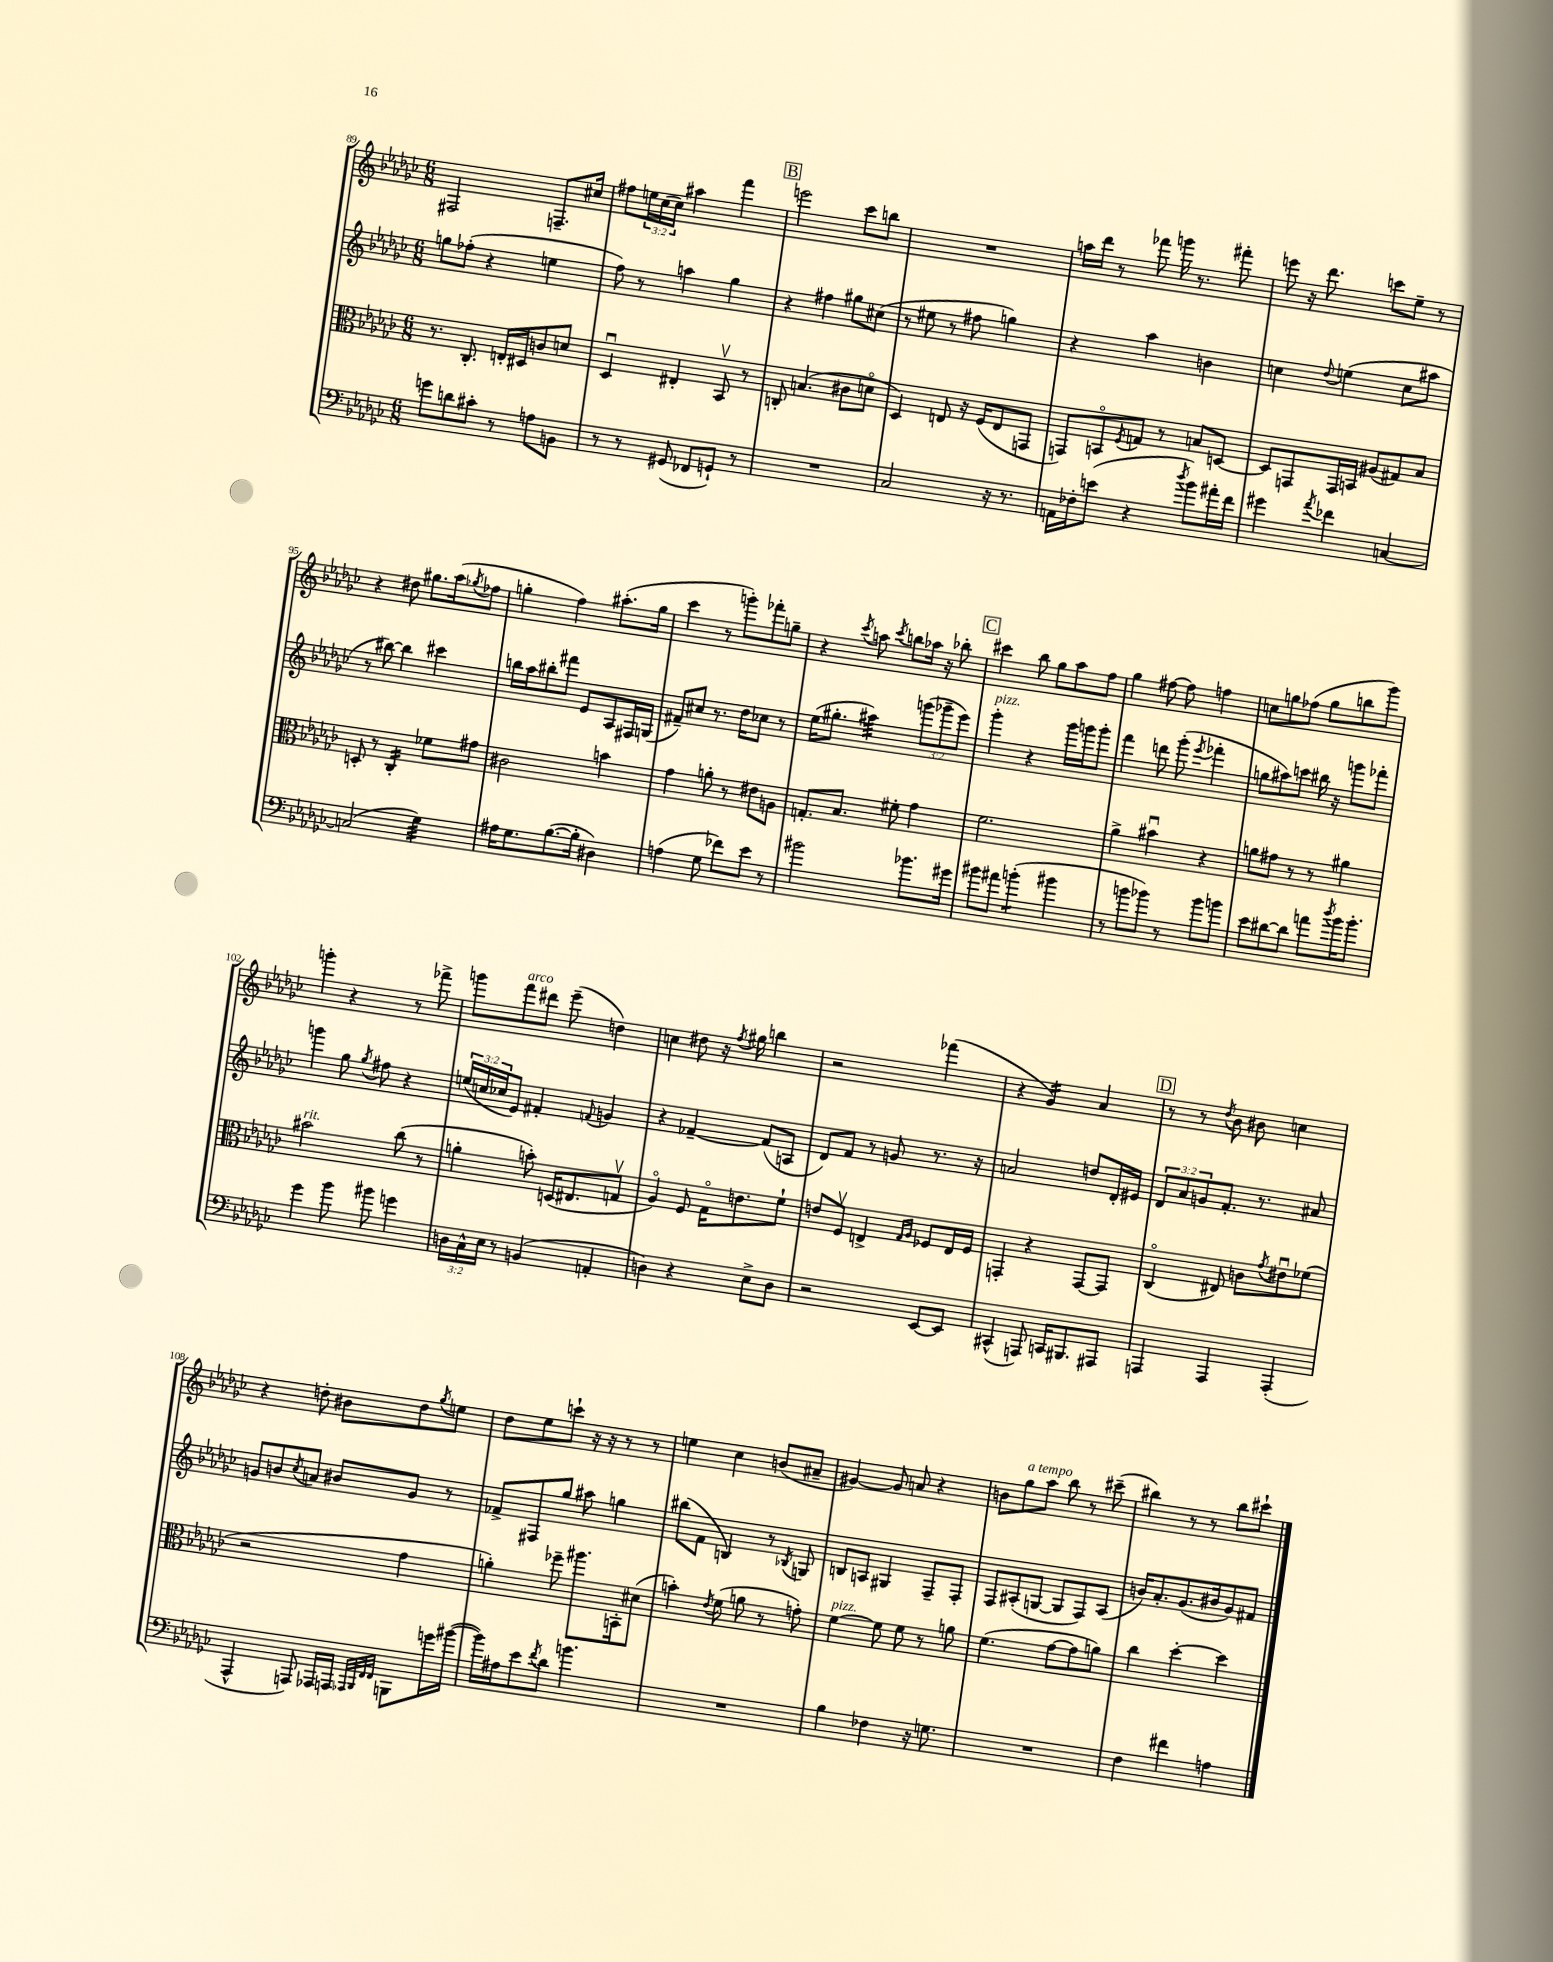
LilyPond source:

<<
\new StaffGroup <<
\new Staff = "s0" {
    \clef treble \key ges \major \numericTimeSignature \time 6/8 \override Staff.TupletNumber.text = #tuplet-number::calc-fraction-text
    fis2 f8.-- cis''16 |
    fis''8 \tuplet 3/2 { e''16 ces''16( ces''16) } ais''4 f'''4 |
    \mark \markup { \box "B" } e'''2 ces'''8 b''8 |
    R2. |
    a''16 des'''16 r8 fes'''8 g'''16 r8. fis'''8-. |
    e'''8 r16 des'''8. c'''8 ees''8-- r8 |
    r4 dis''8 gis''8. aes''16( \acciaccatura { ges''8 } fes''8 |
    g''4-. f''4) ais''8.-.( g''16 |
    ces'''4 r8 g'''8-.) fes'''8-. g''8-- |
    r4 \acciaccatura { ces'''8 } a''8 \acciaccatura { ces'''8 } b''8 aes''16 r16 bes''8-. |
    \mark \markup { \box "C" } cis'''4 bes''8 ges''8 aes''8 f''8 |
    ges''4 fis''8~ fis''8 f''4 |
    c''8 g''8 fes''8( g''8 b''8 ges'''8) |
    g'''4-. r4 r8 fes'''8-> |
    g'''8 f'''8^\markup { \italic "arco" } dis'''8 ees'''8--( d''4) |
    c''4 dis''8 r16 \acciaccatura { f''8 } gis''16 b''4 |
    r2 fes'''4( |
    r4 ges'4:16) aes'4 |
    \mark \markup { \box "D" } r8 r8 \acciaccatura { des''8 } bes'8 bis'8 c''4 |
    r4 d''8-. bis'8 d''8 \acciaccatura { ges''8 } e''8 |
    des''8 ees''8 c'''8-! r16 r16 r8 r8 |
    e''4 ces''4 b'8( ais'8-- |
    gis'4~) gis'8 a'8 r4 |
    b'8 ges''8^\markup { \italic "a tempo" } aes''8 bes''8 r8 cis'''8--( |
    bis''4) r8 r8 bis''8 cis'''8-! \bar "|." |
}
\new Staff = "s1" {
    \clef treble \key ges \major \numericTimeSignature \time 6/8 \override Staff.TupletNumber.text = #tuplet-number::calc-fraction-text
    g''8 fes''8-.( r4 e''4 |
    f''8) r8 a''4 ges''4 |
    \mark \markup { \box "B" } r4 fis''4 gis''8 cis''8( |
    r8 eis''8 r8 fis''8 g''4) |
    r4 aes''4 b'4 |
    c''4 \appoggiatura { des''8 } e''4( c''8 ais''8 |
    r8 bis''8~) bis''4 cis'''4 |
    b''16 aes''16 bis''8-. fis'''8 ees'8 aes8 fis16 g16( |
    fis'8--) cis''8 r8. des''16 ces''8 r8 |
    ees''16( gis''8.-. ais''4:32) \tuplet 3/2 { g'''8( ges'''8-- ees'''8) } |
    \mark \markup { \box "C" } ges'''4-.^\markup { \italic "pizz." } r4 ges'''16 g'''16 g'''8-. |
    f'''4 d'''8 ges'''8-.( \acciaccatura { ees'''8 } fes'''4-. |
    g''8 ais''8) c'''8 bis''16 r16 g'''8 fes'''8-. |
    g'''4 ges''8 \acciaccatura { ges''8 } fis''8 r4 |
    \tuplet 3/2 { e''16( c''16 ces''16 } ees'8) fis'4-. \appoggiatura { f'8 } g'4 |
    r4 fes'4~-- fes'8( a8 |
    des'8) f'8 r8 g'8 r8. r16 |
    a'2 d''8 des'16-. eis'16 |
    \mark \markup { \box "D" } \tuplet 3/2 { des'8 aes'8 g'8 } f'8.-. r8. ais'8 |
    g'8 b'8 \acciaccatura { ces''8 } a'8 bis'8 g'8 r8 |
    fes'8-> fis8 ges''8 ais''8 g''4 |
    bis''8( f'8 b4) r8 \acciaccatura { bes8 } g8 |
    b8 a8 gis4 f8-- f8-. |
    f8 ais8-.( g8~ g8 f8) ais8( |
    b'16) aes'8.-. ges'8.( bis'16 ges'8) fis'8 \bar "|." |
}
\new Staff = "s2" {
    \clef alto \key ges \major \numericTimeSignature \time 6/8
    r8. ces8.-. e16-. dis16 c'8 d'8 |
    des4\downbow eis4-. bes,8\upbow r8 |
    \mark \markup { \box "B" } c8-. b4.( cis'8 d'8\flageolet |
    des4) e8 r16 f16( e8 g,8 |
    g,8) b,8\flageolet \acciaccatura { f8 } g8 r8 b8 d8~ |
    d8 g,8 g,16 b,16 ais8( gis8) bes8 |
    d8-. r8 ces4:16-. fes'8 gis'8 |
    cis'2 b'4 |
    ges'4 a'8-. r8 eis'8 a8 |
    g8.-. bes8. fis'8-. ges'4 |
    \mark \markup { \box "C" } f'2. |
    aes'4-> bis'4\downbow r4 |
    a'8 gis'8 r8 r8 ais'4 |
    bis'2^\markup { \italic "rit." } ces''8( r8 |
    a'4-. b'8-.) d16( eis8. g8\upbow |
    aes4\flageolet) f8 ges16\flageolet e'8. f'8-! |
    e'8 f8\upbow e4-> \grace { ges16 aes16 } fes8 e16 fes16 |
    g,4-. r4 g,8~ g,8 |
    \mark \markup { \box "D" } ces4\flageolet( eis8) c'8 \acciaccatura { ges'8 } eis'8\downbow fes'8( |
    r2 ges'4 |
    a'4-.) fes''8-- ais''8. b,16-. dis'8( |
    b'4-.) \acciaccatura { ees'8 } f'8( a'8 r8 g'8-.) |
    f'4~^\markup { \italic "pizz." } f'8 f'8 r8 a'8 |
    f'4.( ges'8~ ges'8 a'8) |
    ces''4 des''4~-. des''4 \bar "|." |
}
\new Staff = "s3" {
    \clef bass \key ges \major \numericTimeSignature \time 6/8 \override Staff.TupletNumber.text = #tuplet-number::calc-fraction-text
    g'8 d'8 cis'8-. r8 a8 b,8 |
    r8 r8 gis,8( fes,8 g,8-!) r8 |
    \mark \markup { \box "B" } R2. |
    ces2 r16 r8. |
    a,16 fes16-. e'8( r4 \acciaccatura { des''8 } bes'8) ais'16-. f'16 |
    gis'4 \acciaccatura { aes'8 } fes'4 c4~ |
    c2( ges4:32) |
    ais16 ges8. bes8.~( bes16-. dis4) |
    a4( ges8 fes'8) ees'8 r8 |
    bis'2 bes'8. gis'16 |
    \mark \markup { \box "C" } bis'8 ais'8 b'4:8-.( bis'4 |
    r8 b'8 bes'8) r8 bes'8 b'8 |
    ees'8 dis'8~ dis'8 a'8 \acciaccatura { des''8 } bes'16 bes'8.-. |
    ges'4 bes'8 bis'8 g'4 |
    \tuplet 3/2 { d16 ces16-^ ees16 } r8 b,4( a,4-. |
    d4) r4 ees8-> d8 |
    r2 ees,8~ ees,8 |
    cis,4-^( a,,8) c,16 bis,,8. ais,,8 |
    \mark \markup { \box "D" } a,,4 a,,4 a,,4-.( |
    aes,,4-^ a,,8) aes,,16 a,,16 \grace { aes,,32 bes,,32 f,32 f,32 } b,,8 g'16 bis'16~( |
    bis'16) ais16 ees'8 \acciaccatura { f'8 } des'8 b'4. |
    R2. |
    bes4 fes4 r16 g8. |
    R2. |
    f4 fis'4 a4 \bar "|." |
}
>>
>>
\layout { \context { \Score currentBarNumber = #89 } }
